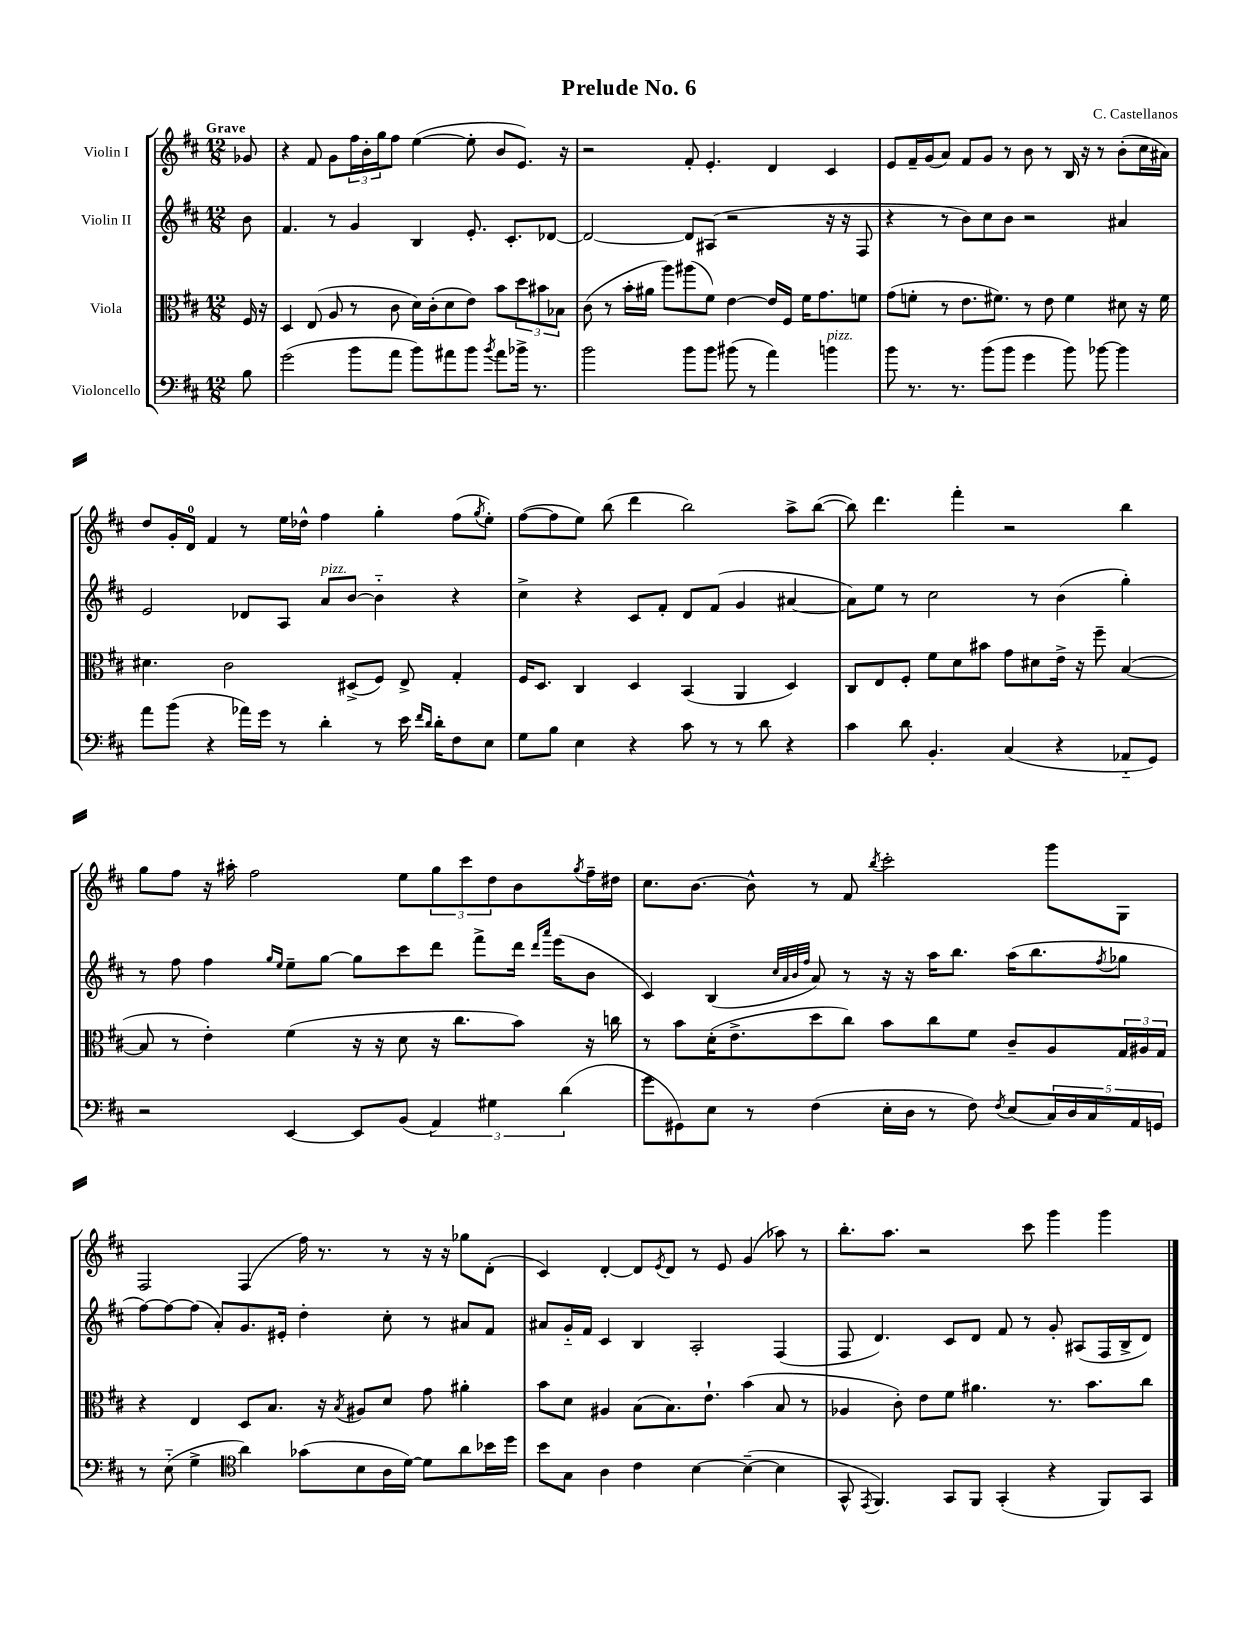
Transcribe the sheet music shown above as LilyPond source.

\header { title = "Prelude No. 6" composer = "C. Castellanos" }
<<
\new StaffGroup <<
\new Staff = "s0" \with { instrumentName = "Violin I" } {
    \clef treble \key d \major \numericTimeSignature \time 12/8 \partial 8 \tempo "Grave"
    ges'8 |
    r4 fis'8 g'8 \tuplet 3/2 { fis''16 b'16-. g''16 } fis''8 e''4~( e''8-. b'8 e'8.) r16 |
    r2 fis'8-. e'4.-. d'4 cis'4 |
    e'8 fis'16-- g'16( a'8) fis'8 g'8 r8 b'8 r8 b16 r16 r8 b'8-.( cis''16 ais'16) |
    d''8 g'16-. d'16-0 fis'4 r8 e''16 des''16-^ fis''4 g''4-. fis''8( \acciaccatura { g''8 } e''8-.) |
    fis''8~( fis''8 e''8) b''8( d'''4 b''2) a''8-> b''8~( |
    b''8) d'''4. fis'''4-. r2 b''4 |
    g''8 fis''8 r16 ais''16-. fis''2 e''8 \tuplet 3/2 { g''8 cis'''8 d''8 } b'8 \acciaccatura { g''8 } fis''16-- dis''16 |
    cis''8. b'8.~ b'8-^ r8 fis'8 \acciaccatura { b''8 } cis'''2-. g'''8 g8 |
    fis2 fis4( fis''16) r8. r8 r16 r16 ges''8 d'8-.( |
    cis'4) d'4~-. d'8 \acciaccatura { e'8 } d'8 r8 e'8 g'4( aes''8) r8 |
    b''8.-. a''8. r2 cis'''8 g'''4 g'''4 \bar "|." |
}
\new Staff = "s1" \with { instrumentName = "Violin II" } {
    \clef treble \key d \major \numericTimeSignature \time 12/8 \partial 8
    b'8 |
    fis'4. r8 g'4 b4 e'8.-. cis'8.-. des'8~ |
    des'2~ des'8 ais8( r2 r16 r16 fis8 |
    r4 r8 b'8) cis''8 b'8 r2 ais'4 |
    e'2 des'8 a8 a'8^\markup { \italic "pizz." } b'8~ b'4-_ r4 |
    cis''4-> r4 cis'8 fis'8-. d'8 fis'8( g'4 ais'4~ |
    ais'8) e''8 r8 cis''2 r8 b'4( g''4-.) |
    r8 fis''8 fis''4 \grace { g''16 e''16 } e''8-- g''8~ g''8 cis'''8 d'''8 fis'''8-> d'''16 \grace { d'''16 a'''16 } e'''16( b'8 |
    cis'4) b4( \grace { cis''32 a'32 b'32 fis''32 } a'8) r8 r16 r16 a''16 b''8. a''16( b''8. \acciaccatura { fis''8 } ges''8 |
    fis''8~) fis''8~ fis''8( a'8-.) g'8. eis'16-. d''4-. cis''8-. r8 ais'8 fis'8 |
    ais'8 g'16-_ fis'16 cis'4 b4 a2-. fis4( |
    fis8 d'4.) cis'8 d'8 fis'8 r8 g'8-. ais8( fis16 b16-> d'8) \bar "|." |
}
\new Staff = "s2" \with { instrumentName = "Viola" } {
    \clef alto \key d \major \numericTimeSignature \time 12/8 \partial 8
    fis16 r16 |
    d4 e8( a8 r8 cis'8 d'16) cis'16-.( d'8 e'8) b'8 \tuplet 3/2 { d''8 bis'8 bes8 } |
    cis'8( r8 b'16-. ais'16 a''8) ais''8( fis'8) e'4~ e'16 fis16 fis'16 g'8. f'8 |
    g'8( f'8-. r8 e'8. fis'8.) r8 e'8 fis'4 dis'8 r16 fis'16 |
    dis'4. cis'2 dis8->( fis8) e8-> g4-. |
    fis16 d8. cis4 d4 b,4( a,4 d4) |
    cis8 e8 fis8-. fis'8 d'8 bis'8 g'8 dis'8 e'16-> r16 fis''8-- b4~( |
    b8 r8 e'4-.) fis'4( r16 r16 d'8 r16 cis''8. b'8) r16 c''16 |
    r8 b'8 d'16-.( e'8.-> d''8 cis''8) b'8 cis''8 fis'8 cis'8-- a8 \tuplet 3/2 { g16 ais16 g16 } |
    r4 e4 d8 b8. r16 \acciaccatura { b8 } ais8 d'8 g'8 ais'4-. |
    b'8 d'8 ais4 b8( b8.) e'8.-! b'4( b8 r8 |
    aes4 cis'8-.) e'8 fis'8 ais'4. r8. b'8. cis''8 \bar "|." |
}
\new Staff = "s3" \with { instrumentName = "Violoncello" } {
    \clef bass \key d \major \numericTimeSignature \time 12/8 \partial 8
    b8 |
    g'2( b'8 a'8 b'8) ais'8 b'8 \acciaccatura { b'8 } ais'8 bes'16-> r8. |
    b'2 b'8 b'8 bis'8( r8 a'4) b'4^\markup { \italic "pizz." } |
    b'8 r8. r8. b'8( b'8 g'4 b'8) bes'8~ bes'4 |
    a'8 b'8( r4 aes'16) g'16 r8 d'4-. r8 e'16 \grace { fis'16 d'16 } d'16-. fis8 e8 |
    g8 b8 e4 r4 cis'8 r8 r8 d'8 r4 |
    cis'4 d'8 b,4.-. cis4( r4 aes,8-_ g,8) |
    r2 e,4~ e,8 b,8( \tuplet 3/2 { a,4) gis4 d'4( } |
    g'8 gis,8) e8 r8 fis4( e16-. d16 r8 fis8) \acciaccatura { fis8 } e8( \tuplet 5/4 { cis16) d16 cis16 a,16 g,16 } |
    r8 e8-_( g4-> \clef tenor a'4) ges'8( b8 a16 d'16~) d'8 a'8 bes'16 d''16 |
    b'8 g8 a4 cis'4 b4~ b4~--( b4 |
    g,8-^ \acciaccatura { e,8 } fis,4.) g,8 fis,8 g,4-.( r4 fis,8) g,8 \bar "|." |
}
>>
>>
\layout { \context { \Score \remove "Bar_number_engraver" } }
